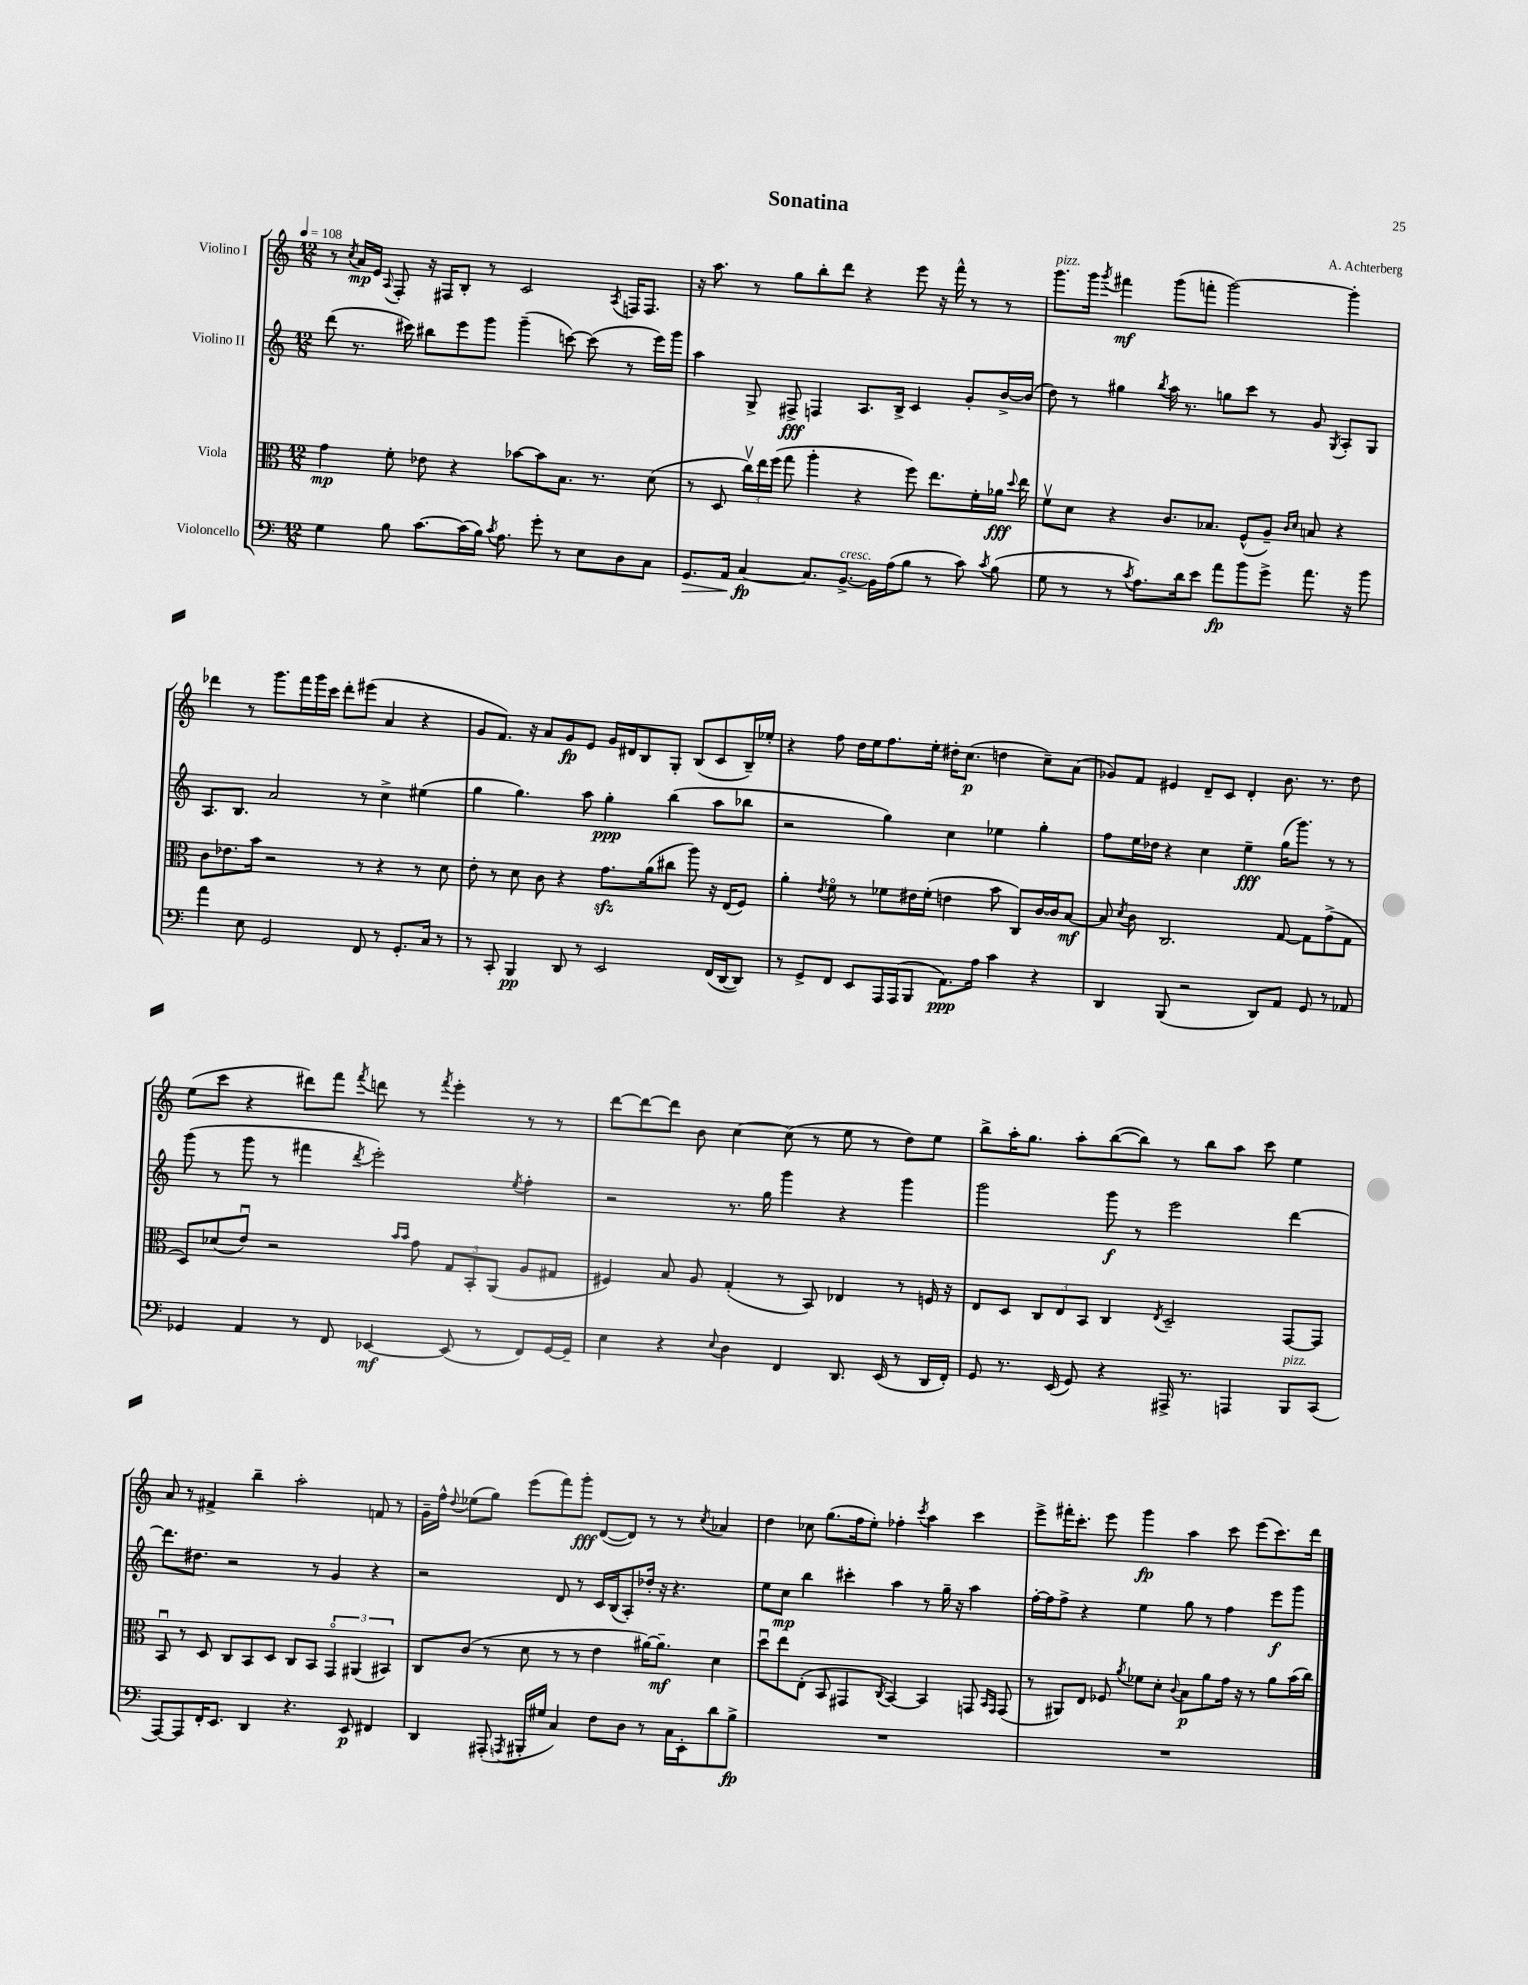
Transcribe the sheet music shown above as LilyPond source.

\header { title = "Sonatina" composer = "A. Achterberg" }
<<
\new StaffGroup <<
\new Staff = "s0" \with { instrumentName = "Violino I" } {
    \clef treble \key c \major \numericTimeSignature \time 12/8 \tempo 4 = 108
    \autoBeamOff r8 \acciaccatura { c''8 } a'16[\mp e'16] \appoggiatura { a8 } f8-. r16 fis16[ b8]-. r8 c'2 \acciaccatura { a8 } f16[ f8.] |
    r16 a''8. r8 g''8[ b''8-. d'''8] r4 e'''8 r16 f'''16-^ r8 r8 |
    g'''8.[^\markup { \italic "pizz." } g'''16] \acciaccatura { g'''8 } fis'''4\mf g'''8[( f'''8]-. g'''2~) g'''4-. |
    des'''4 r8 g'''8.[ f'''16 g'''16 c'''16] des'''8[-. eis'''8]( a'4 r4 |
    g'8[ f'8.]) r16 a'8[ g'8\fp e'8] g'16[ dis'16 b8 g8]-. b8[( c'8 b16--) ees''16]-. |
    r4 f''8 d''16[ e''16 f''8. e''16]-. dis''16[-. c''8.]\p( d''4 c''8[--) a'8]( |
    ges'8[) f'8] eis'4 d'8[-- c'8] d'4-. b'8. r8. d''8 |
    e''8[( c'''8] r4 dis'''8[) f'''8] \acciaccatura { f'''8 } d'''8 r8 \acciaccatura { f'''8 } e'''4-. r8 r8 |
    d'''8[~ d'''8~ d'''8] b'8 c''4~ c''8( r8 e''8 r8 d''8[) e''8] |
    b''8[-> a''16-. g''8.] a''8[-. b''8~( b''8]) r8 b''8[ a''8] c'''8 e''4 |
    a'8 r8 fis'4-> b''4-- a''2-. f'8 r8 |
    g'16[-- f''16]-^ \appoggiatura { d''8 } ees''8[( g''8]) e'''8[( f'''8) g'''8]-.\fff d'8[~( d'8]) r8 r8 \acciaccatura { c''8 } aes'4 |
    d''4 ces''8 g''8.[( f''16 e''8]-.) fes''4-. \acciaccatura { c'''8 } a''4 c'''4 |
    e'''8[-> fis'''16-. c'''8.]-. e'''8 g'''4\fp a''4 c'''8 e'''8[( c'''8.) d'''16] \bar "|." |
}
\new Staff = "s1" \with { instrumentName = "Violino II" } {
    \clef treble \key c \major \numericTimeSignature \time 12/8
    \autoBeamOff d'''8( r8. cis'''16) bis''8[ e'''8 g'''8] g'''4--( c'''8~) c'''8( r8 e'''16[) g'''16] |
    a''4 g8-> fis8->\fff f4 a8.[ b16]-> c'4 g'8[-. b'16~-> b'16]( |
    d''8) r8 gis''4 \acciaccatura { b''8 } a''16 r8. g''8[ c'''8] r8 g'8 \acciaccatura { g8 } a8[-. g8] |
    a8.[ b8.] a'2 r8 c''4-> eis''4( |
    g''4 g''4.) a''8 g''4-.\ppp b''4( a''8[ bes''8] |
    r2 g''4) c''4 ees''4 g''4-. |
    f''8[ e''16 des''16] r4 c''4 e''4--\fff g''16[( g'''8.]) r8 r8 |
    g'''8( r8 g'''8 r8 fis'''4 \acciaccatura { d'''8 } e'''2-.) \acciaccatura { e''8 } f''4-. |
    r2 r8. g''16 g'''4 r4 g'''4 |
    g'''2 g'''8\f r8 e'''2 d'''4~ |
    d'''8.[ dis''8.] r2 r8 g'4 r4 |
    r2 d'8 r8 c'16[ b16( a8-.) des''16]-. r16 r4. |
    e''8[ c''8]\mp b''4 cis'''4-. a''4 r8 g''16-- r16 a''4 |
    f''16[~-. f''16 f''8]-> r4 e''4 g''8 r8 f''4 e'''8[\f g'''8] \bar "|." |
}
\new Staff = "s2" \with { instrumentName = "Viola" } {
    \clef alto \key c \major \numericTimeSignature \time 12/8
    \autoBeamOff g'4\mp f'8-. ees'8 r4 bes'8[~ bes'8 b8.] r8. d'8( |
    r8 d8 \tuplet 3/2 { c''16[\upbow) e''16 f''16]( } g''8 a''4-. r4 f''8) e''8.[ f'16-. aes'16]\fff \appoggiatura { d''8 } e''16 |
    f'8[\upbow d'8] r4 c'8.[ bes8.] f8[-^( a8]--) \grace { c'16[ d'16] } b8 r4 |
    c'8[ ees'8. b'16] r2 r8 r4 r8 d'8 |
    e'8-. r8 d'8 c'8 r4 g'8.[\sfz a'16( cis''8] a''8) r16 e16[( f8]) |
    a'4-. \acciaccatura { e'8 } f'8\flageolet r8 fes'8[ eis'16 fes'16]-.( e'4 b'8 c8[) c'16~ c'16 b8]~\mf |
    b8 \acciaccatura { d'8 } c'8 c2. g8~ g8[ g'8->( g8] |
    d8[) des'8( e'8]\downbow) r2 \grace { b'16[ b'16] } g'8 \tuplet 3/2 { g8[ b,8-. a,8]( } a8[ gis8] |
    fis4) b8 a8 g4-.( r8 b,8) ees4 r8 f16 r16 |
    e8[ d8] \tuplet 3/2 { c8[ e8 b,8] } c4 \acciaccatura { e8 } d2-- g,8[~ g,8] |
    b,8\downbow r8 d8 c8[ b,8 d8] c8[ b,8] \tuplet 3/2 { g,4\flageolet ais,4( bis,4) } |
    c8[ c'8]( r8 d'8 r8 r8 e'4 ais'16[~) ais'8.]--\mf d'4 |
    d''8[\downbow e''8 e8]-.( b,8 gis,4 \acciaccatura { c8 } b,4~) b,4 g,8 \grace { b,16[ g,16] } g,8( |
    r8 ais,8[) e8] fes8 \acciaccatura { a'8 } fes'8[ d'8]-. \appoggiatura { c'8 } b8[\p a'8 g'16] r16 r8 a'8[ b'16( c''16]) \bar "|." |
}
\new Staff = "s3" \with { instrumentName = "Violoncello" } {
    \clef bass \key c \major \numericTimeSignature \time 12/8
    \autoBeamOff g4 b8 c'8.[~ c'16( b16]) \acciaccatura { c'8 } a8. g'8-. r8 e8[ d8 c8] |
    g,8.[\> a,16] c4~\fp\! c8.[ b,8.]~->^\markup { \italic "cresc." } b,16[ a16( b8] r8 c'8) \acciaccatura { c'8 } b8( |
    g8 r8 r8 \acciaccatura { c'8 } a8.[) d'16 e'8] a'8[\fp b'8 g'8]-> a'8. r16 b'8 |
    a'4 e8 g,2 f,8 r8 g,8.[-. c16] r8 |
    r8 c,8-. b,,4\pp d,8 r8 e,2 f,16[( d,16~ d,8]) |
    r8 g,8[-> f,8] e,8[ a,,16 a,,16( b,,8] a,8.[\ppp) a16] c'4 r4 |
    d,4 b,,8( r2 d,8[) a,8] g,8 r8 aes,8 |
    ges,4 a,4 r8 f,8 ees,4~\mf ees,8( r8 f,8[) ges,16~ ges,16]-- |
    e4 r4 \appoggiatura { e8 } d4 f,4 d,8. e,16( r8 d,16[ f,16]-.) |
    g,8 r8. e,16( g,8) r4 ais,,16-> r8. a,,4 b,,8[^\markup { \italic "pizz." } c,8]( |
    a,,8[~) a,,8 f,16-. e,8.] d,4 r4. e,8\p fis,4 |
    d,4 ais,,8-.( \acciaccatura { a,,8 } bis,,16[-. gis16] c4) f8[ d8] r8 c16[ e,16-. d'8 b8]->\fp |
    R1. |
    R1. \bar "|." |
}
>>
>>
\layout { \context { \Score \remove "Bar_number_engraver" } }
